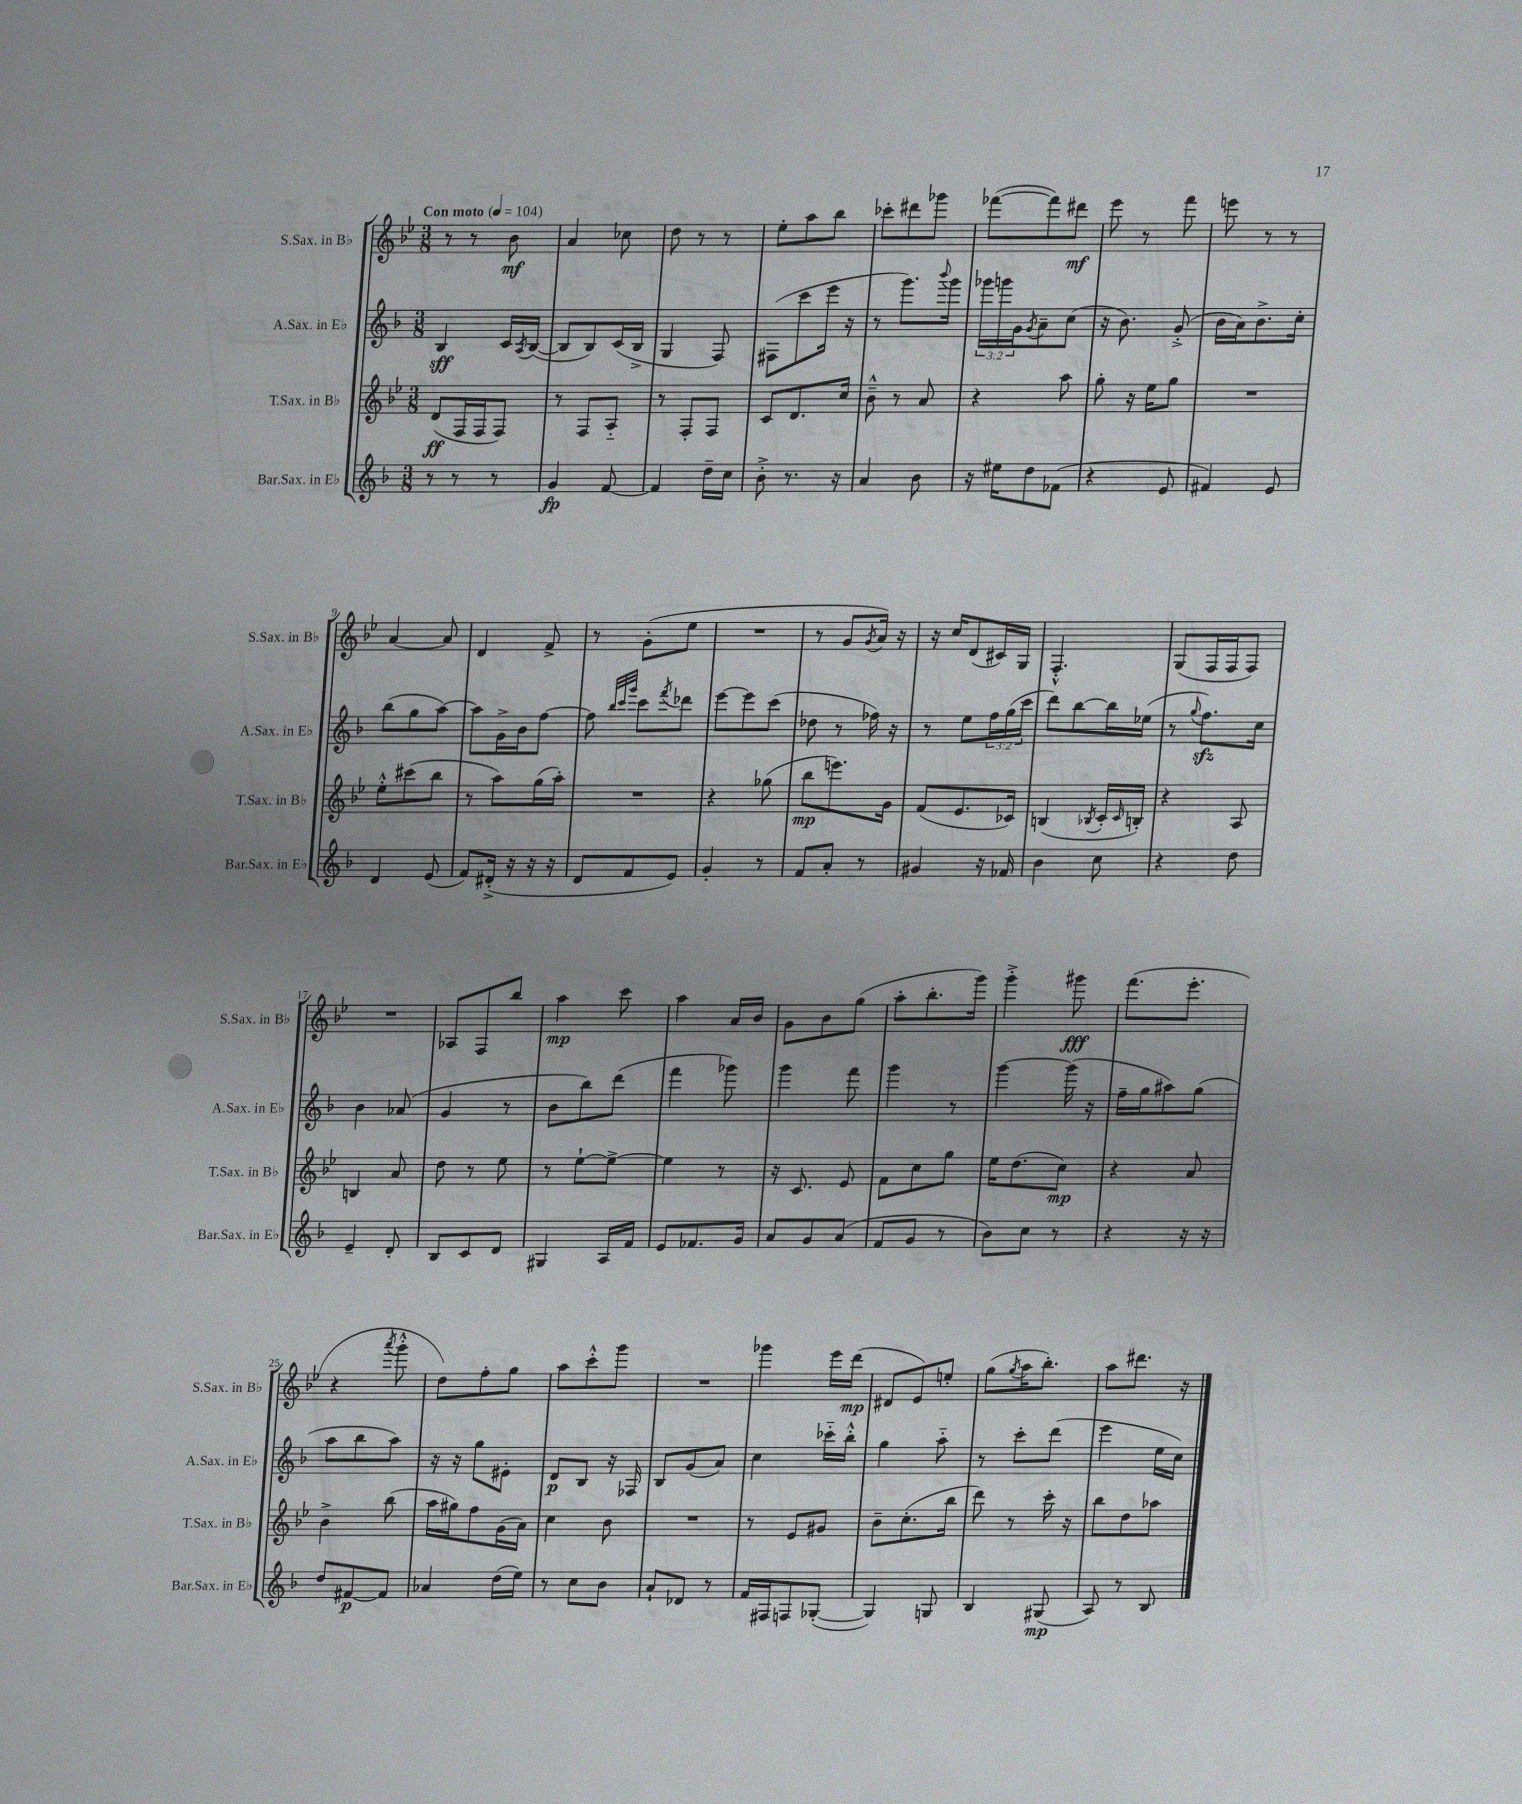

**kern	**kern	**kern	**kern
*staff4	*staff3	*staff2	*staff1
*clefG2	*clefG2	*clefG2	*clefG2
*k[b-]	*k[b-e-]	*k[b-]	*k[b-e-]
*M3/8	*M3/8	*M3/8	*M3/8
*MM104	*MM104	*MM104	*MM104
8r	(8d	4B-	8r
8r	16F	.	8r
.	16F	.	.
8r	8F)	16c	8b-
.	.	8qA	.
.	.	([16B-	.
=	=	=	=
4g	8r	8B-]	4a
.	8F	8B-)	.
[8f	8A'~	(16c	8cc-
.	.	16B-^	.
=	=	=	=
4f]	8r	4G	8dd
.	8F'	.	8r
16dd~	8F	8F)	8r
16cc	.	.	.
=	=	=	=
8b-'^	8c	(8F#	8ee-'
8.r	8.d	8ccc	8aa
.	.	16eee	8bb-
16r	16cc	16r	.
=	=	=	=
4a	8b-~^^	8r	8ccc-'
.	8r	8.ggg)	8ddd#
8b-	8a	.	8ggg-
.	.	8qqbbb-	.
.	.	16ggg	.
=	=	=	=
16r	4r	24ggg-	([8fff-
.	.	24ggg	.
16ee#	.	.	.
.	.	24g	.
.	.	8qg	.
8dd	.	8a~	8fff-])
(8f-	8aa	(8cc	8ddd#
=	=	=	=
4r	8gg'	16r	8eee-
.	.	8.b-)	.
.	16r	.	8r
.	16ee-	.	.
8e	8gg	(8g'^	8fff
=	=	=	=
4f#)	4.r	16b-	8eee
.	.	16a)	.
.	.	8.b-^	8r
8e	.	.	8r
.	.	16cc'	.
=	=	=	=
4d	8ee-'^^	(8bb-	[4a
.	(8ccc#	8gg	.
(8e	8bb-	[8aa)	8a]
=	=	=	=
8f)	8r	8aa]	4d
(16d#'^	8aa)	16g^	.
16r	.	16b-	.
16r	(16gg	[8ff	8f^
16r	16aa')	.	.
=	=	=	=
8d	4.r	8ff]	8r
.	.	32qqbb-	.
.	.	32qqccc	.
.	.	32qqggg	.
8f	.	8ccc	(8g'
.	.	8qfff	.
8e)	.	8ddd-	8ee-
=	=	=	=
4g'	4r	[8eee	4.r
.	.	8eee]	.
8r	(8gg-	(8ccc	.
=	=	=	=
8f	8bb-	8dd-	8r
8a'	8.eee)	8r	8g
.	.	.	8qg
8r	.	16ff-)	16a)
.	16g	16r	16r
=	=	=	=
4g#	(8f	8r	16r
.	.	.	16cc
.	8.e-	8ee	(8d
16r	.	24ff	16c#)
.	.	(24gg	.
16f-	16c-)	.	16G
.	.	24ccc	.
=	=	=	=
4b-	(4B	8ddd)	4.F'^^
.	.	[8bb-	.
.	8qB-	.	.
8cc	16c'	16bb-]	.
.	16qqc	.	.
.	16B')	(16ee-	.
=	=	=	=
4r	4r	8r	(8G
.	.	8qqgg	.
.	.	8.ff)	16F
.	.	.	16F
8dd	8A	.	8F)
.	.	16cc	.
=	=	=	=
4e~	4B	4b-	4.r
8d'	8a	(8a-	.
=	=	=	=
8B-	8dd	4g	8A-
8c	8r	.	8F
8d	8ee-	8r	8bb-
=	=	=	=
4G#	8r	8b-	4aa
.	[8ee-`	8bb-)	.
16A	8ee-^_	(8ddd	8ccc
16f	.	.	.
=	=	=	=
8e	4ee-]	4fff	4aa
8.f-	.	.	.
.	8r	8ggg-)	16a
16g	.	.	16b-
=	=	=	=
8a	16r	4ggg	8g
.	8.c	.	.
8g	.	.	8b-
(8a	8e-	8fff	(8gg
=	=	=	=
8f	8f	4ggg	8aa'
8g	8cc	.	8.bb-'
8r	8gg	8r	.
.	.	.	16ggg)
=	=	=	=
8b-)	16ee-	[4ggg	4ggg'^
.	(8.dd	.	.
8cc	.	.	.
8r	8cc)	(16ggg]	8ggg#
.	.	16r	.
=	=	=	=
4r	4r	16ff~	(8.fff
.	.	16gg	.
.	.	8aa#)	.
.	.	.	8.eee-'
16r	8a	(8gg	.
16r	.	.	.
=	=	=	=
8dd	4b-^	8aa	4r
[8f#	.	8bb-	.
.	.	.	8qaaa
8f#]	(8bb-	8aa)	8ggg'^^
=	=	=	=
4a-	16aa	16r	8dd)
.	16gg#)	16r	.
.	8ff	8gg	8ff'
(16dd	(16g	8e#'	8gg
16ee)	16a)	.	.
=	=	=	=
8r	4cc	8d	8aa
8cc	.	8B-	8ccc'^^
8b-	8b-	16r	8ggg
.	.	16F-	.
=	=	=	=
8a`	4.r	8B-	4.r
8d-	.	(8g	.
8r	.	8a)	.
=	=	=	=
16f	8r	4cc	4ggg-
16F#	.	.	.
8F	8e-	.	.
([8G-'	8g#	16ccc-'~	16eee-
.	.	16bb-'^^	(16ddd
=	=	=	=
4G-])	8b-~	4gg	8d#
.	(8.cc'	.	8e-)
8G	.	8aa'~	8ee'
.	16bb-	.	.
=	=	=	=
4B-	8ddd)	8r	(8gg
.	.	.	8qgg
.	8r	8ccc'	16aa
.	.	.	8.bb-')
(8G#	16ccc'	(8ddd	.
.	16r	.	.
=	=	=	=
8A)	8bb-	4eee	8aa
8r	8dd	.	8.ddd#
8B-	8aa-	16ee	.
.	.	16cc)	16r
==	==	==	==
*-	*-	*-	*-
